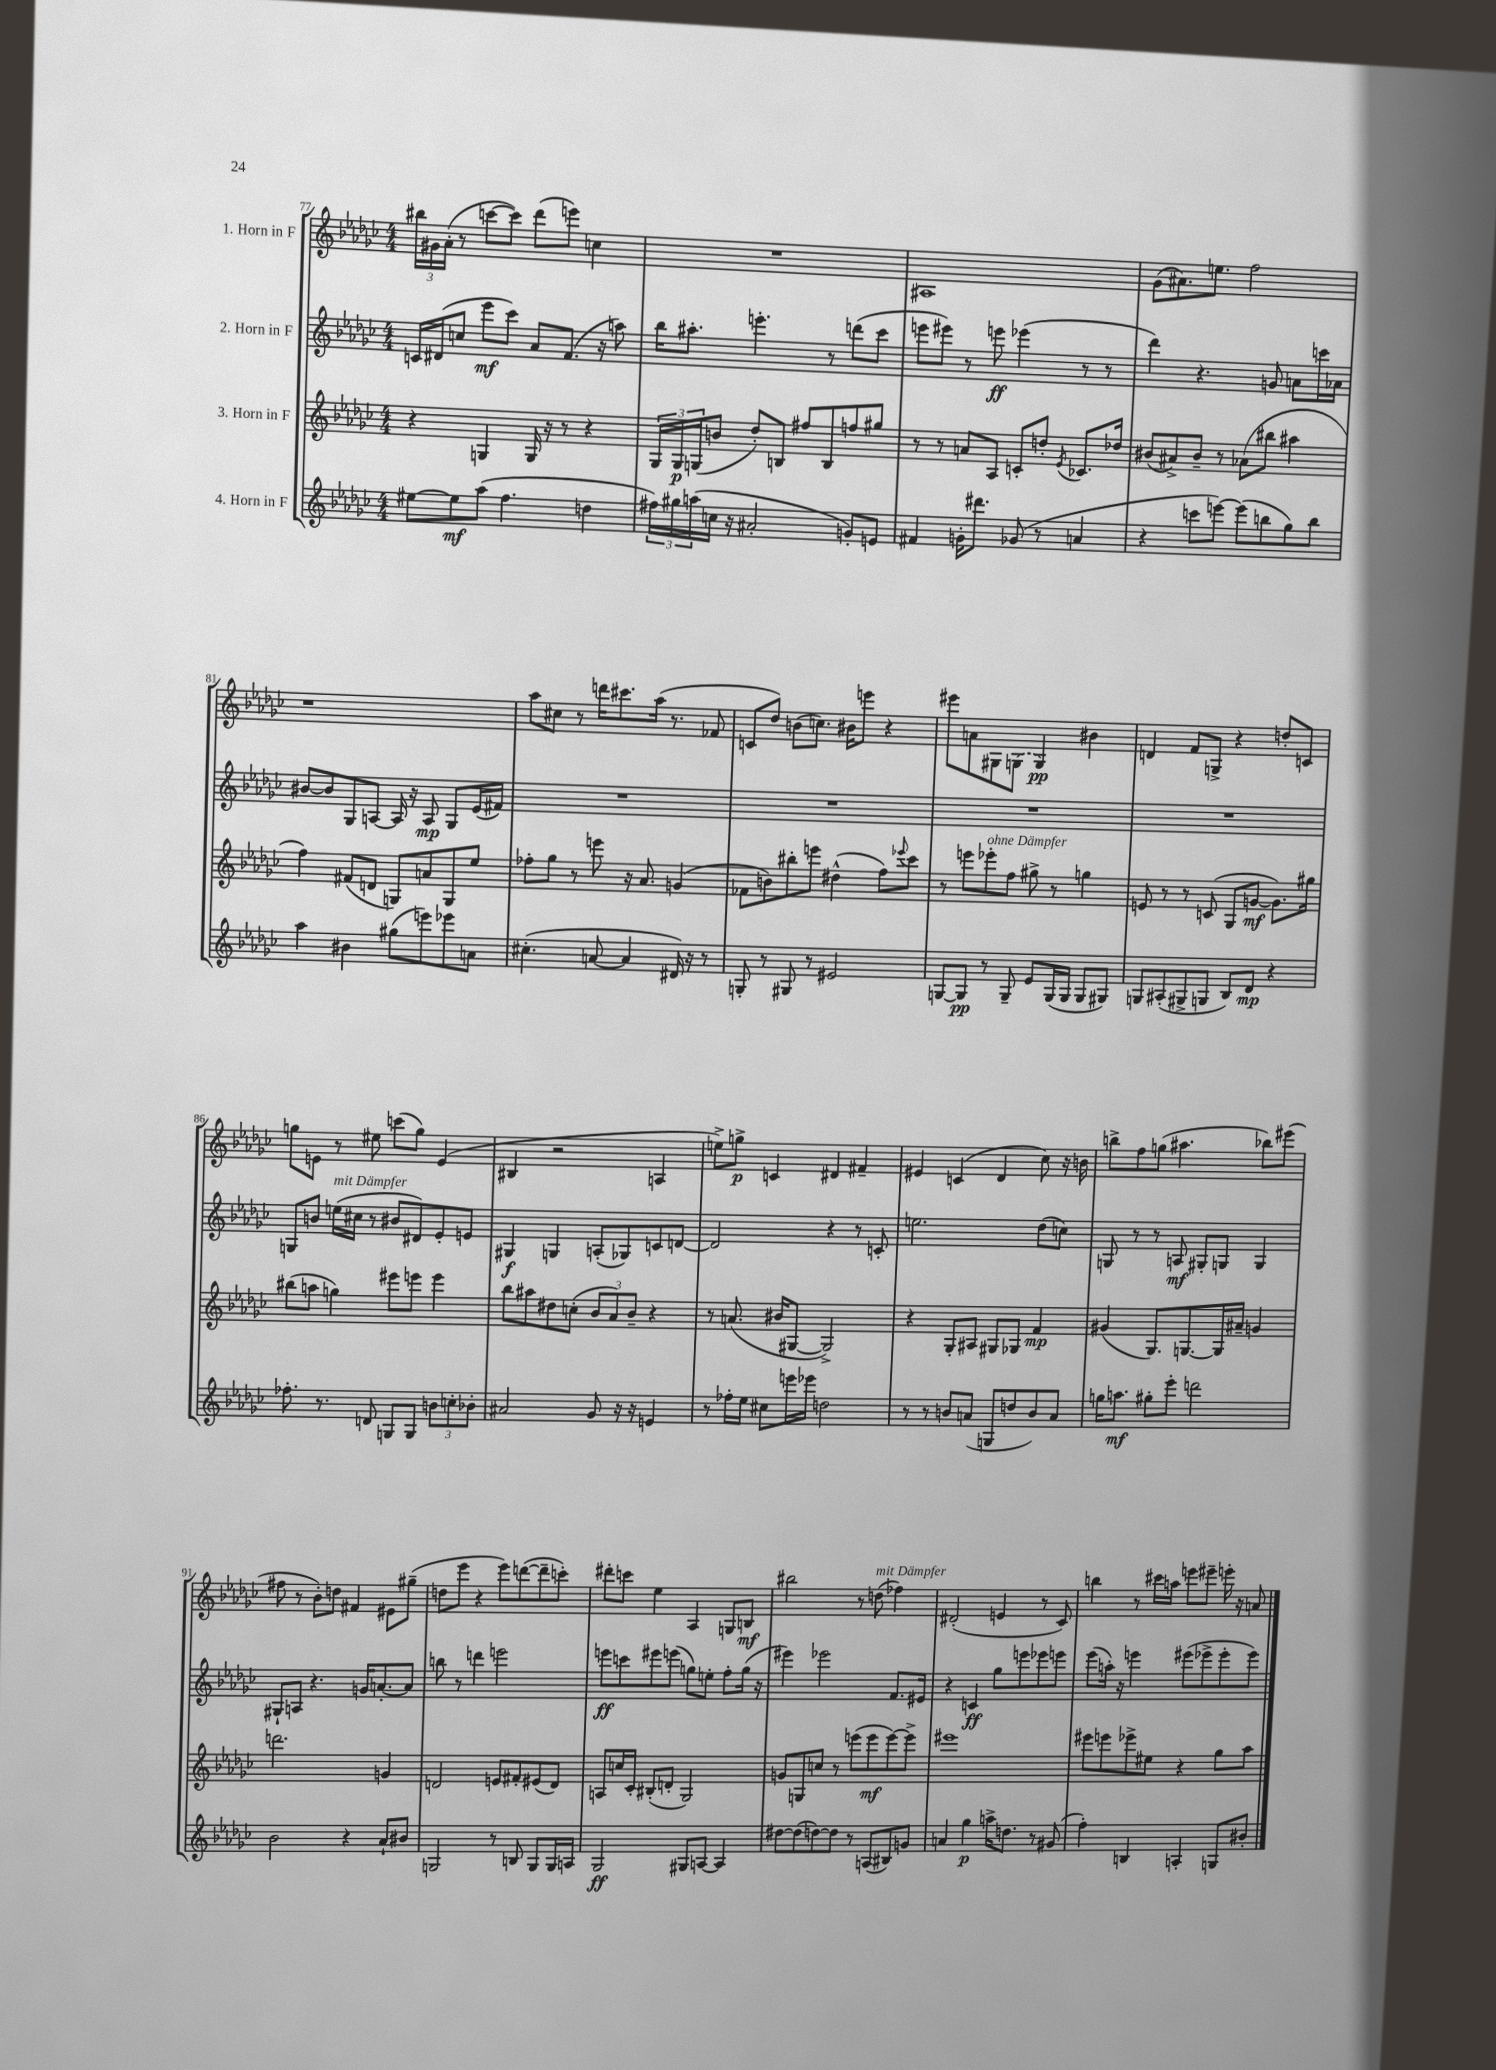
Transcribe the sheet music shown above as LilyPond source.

<<
\new StaffGroup <<
\new Staff = "s0" \with { instrumentName = "1. Horn in F" } {
    \clef treble \key ges \major \numericTimeSignature \time 4/4
    \tuplet 3/2 { bis''16 gis'16 aes'16-.( } r8 c'''8~ c'''8) des'''8( e'''8) c''4 |
    R1 |
    ais1 |
    ges'8( ais'8.) e''8. f''2 |
    r1 |
    aes''8 cis''8 r8 d'''16 cis'''8. aes''16( r8. fes'8 |
    c'8 des''8) b'8( c''8.) bis'16 e'''8 r4 |
    eis'''8 a'8 gis8 \once \slurDashed g8( g4\pp) bis'4 |
    d'4 f'8 g8-> r4 d''8-. c'8 |
    g''8 e'8 r8 eis''8 c'''8( g''8) e'4( |
    bis4 r2 a4 |
    e''8->) g''8->\p c'4 dis'4 fis'4-- |
    eis'4 c'4( des'4 ces''8) r16 b'16 |
    b''8-> f''8 g''8( ais''4. bes''8) eis'''8( |
    fis''8 r8 bes'8-.) d''8 fis'4 eis'8 gis''8--( |
    d''8 ees'''8 r4 ees'''8) d'''8~( d'''8-- c'''8-.) |
    dis'''8-. c'''8 ees''4 aes4 g8 b8\mf |
    bis''2 r8 d''8^\markup { \italic "mit Dämpfer" }( fes''4) |
    dis'2-.( e'4 r8 ces'8) |
    b''4 r8 cis'''16 a''16 e'''8 eis'''8-- e'''16-. r16 a'8 \bar "|." |
}
\new Staff = "s1" \with { instrumentName = "2. Horn in F" } {
    \clef treble \key ges \major \numericTimeSignature \time 4/4
    c'16 dis'16( c''8 ees'''8\mf ces'''8) aes'8 f'8.( r16 a''8) |
    bes''16 ais''8.-. e'''4.-. r8 d'''8( ces'''8 |
    e'''8 eis'''8) r8 e'''8\ff ees'''4( r8 r8 |
    des'''4) r4. g'8 a'8 c'''16 aes'16 |
    bis'8~ bis'8 ges8 a8~ a16 r16 a8\mp ges8 ees'16( fis'16) |
    R1 |
    R1 |
    R1 |
    R1 |
    g8 b'8 e''16^\markup { \italic "mit Dämpfer" }( cis''16 r8 bis'8 dis'8) ees'8-. e'8 |
    gis4\f g4 a8-.( ges8) c'8 d'8~ |
    d'2 r4 r8 c'8-. |
    e''2. des''8( c''8) |
    g8 r8 r8 a8\mf gis8-. g8 g4 |
    gis8-! a8 r4. g'16 a'8.~-. a'8 |
    b''8 r8 d'''4 e'''2 |
    e'''8\ff c'''8 eis'''8 e'''8( g''8) e''8-. f''8-. g''16( r16 |
    eis'''4) ees'''2 f'8. eis'16 |
    r4 c'4\ff ges''8 e'''8 ees'''8 e'''8 |
    ees'''8( a''16-.) r16 e'''4 eis'''8( ees'''8-> ees'''8-. ees'''8) \bar "|." |
}
\new Staff = "s2" \with { instrumentName = "3. Horn in F" } {
    \clef treble \key ges \major \numericTimeSignature \time 4/4
    r4 g4 g16 r16 r8 r4 |
    \tuplet 3/2 { ges16 ges16\p g16( } b'8 des''8-.) b8 fis''8 b8 f''8 gis''8 |
    r8 r8 a'8 aes8 c'8-. d''8-. \acciaccatura { ees'8 } ces'8. des''16 |
    bis'8( ais'8->) bis'8-- r8 aes'8( bis''8 ais''4 |
    f''4) fis'8( d'8 g8) a'8 g8 ees''8 |
    fes''8-. ges''8 r8 e'''8 r16 aes'8. g'4( |
    fes'8 b'8) bis''8-. e'''8 dis''4-^( f''8) \appoggiatura { ees'''8 } ces'''8 |
    r8 e'''8 ees'''8-.^\markup { \italic "ohne Dämpfer" } f''8 gis''8-> r8 g''4 |
    e'8 r8 r8 c'8( ges8 g'8~\mf g'8.) gis''16 |
    bis''8( a''8 g''4) eis'''8 e'''8 e'''4 |
    bes''8 ais''8 dis''8 c''8-.( \tuplet 3/2 { bes'8 aes'8) bes'8-- } r4 |
    r8 a'8.( bis'16 gis8~ gis2->) |
    r4 ges8-. ais8 gis8 ges8 f'4\mp |
    gis'4( ges8.) g8.~ g16 ais'16-- g'4 |
    d'''2. g'4 |
    d'2 e'8 fis'8-. eis'8( d'8) |
    a8 c''16 ces'16-. bis8-.( d'8-. ges2) |
    g'8 g8 c''8 r8 e'''8( e'''8\mf e'''8~) e'''8-> |
    eis'''1 |
    eis'''8 e'''8 ees'''8-> eis''8 r4 ges''8 aes''8 \bar "|." |
}
\new Staff = "s3" \with { instrumentName = "4. Horn in F" } {
    \clef treble \key ges \major \numericTimeSignature \time 4/4
    eis''8~ eis''8\mf aes''8( f''4. d''4 |
    \tuplet 3/2 { fis''16) gis''16 a''16( } c''16 r16 ais'2-. g'8-.) e'8 |
    fis'4 g'16-. dis'''8. ges'8( r8 a'4 |
    r4 c'''8 e'''8~) e'''8( b''8 ges''8) b''8 |
    aes''4 bis'4 gis''8( e'''8) ees'''8 a'8 |
    cis''4.-.( a'8~ a'4 dis'16) r16 r8 |
    g8-. r8 gis8 r8 eis'2 |
    g8~ g8\pp r8 g8-- ees'8 g16( g16 g8 gis8) |
    g8 ais8-.( gis8-> g8 bes8) des'8\mp r4 |
    fes''8.-. r8. d'8 g8 g8 \tuplet 3/2 { b'8 c''8-. bes'8-. } |
    ais'2 ges'8 r16 r16 e'4 |
    r8 fes''16-. ees''16 cis''8 e'''16 ees'''16 d''2 |
    r8 r8 b'8 a'8( g8 d''8 b'8) a'8 |
    g''16 a''8.\mf gis''8-. ees'''8-. d'''2 |
    bes'2 r4 aes'8-! bis'8 |
    g2 r8 b8 g8 g16 a16 |
    ges2\ff gis8 a8~ a4 |
    dis''8~ dis''8( d''8~) d''8 r8 a8( bis8) g'8 |
    a'4 ges''4\p a''16-> d''8. r8 gis'8( |
    f''4-.) b4 a4-. g8 bis'8-. \bar "|." |
}
>>
>>
\layout { \context { \Score currentBarNumber = #77 } }
